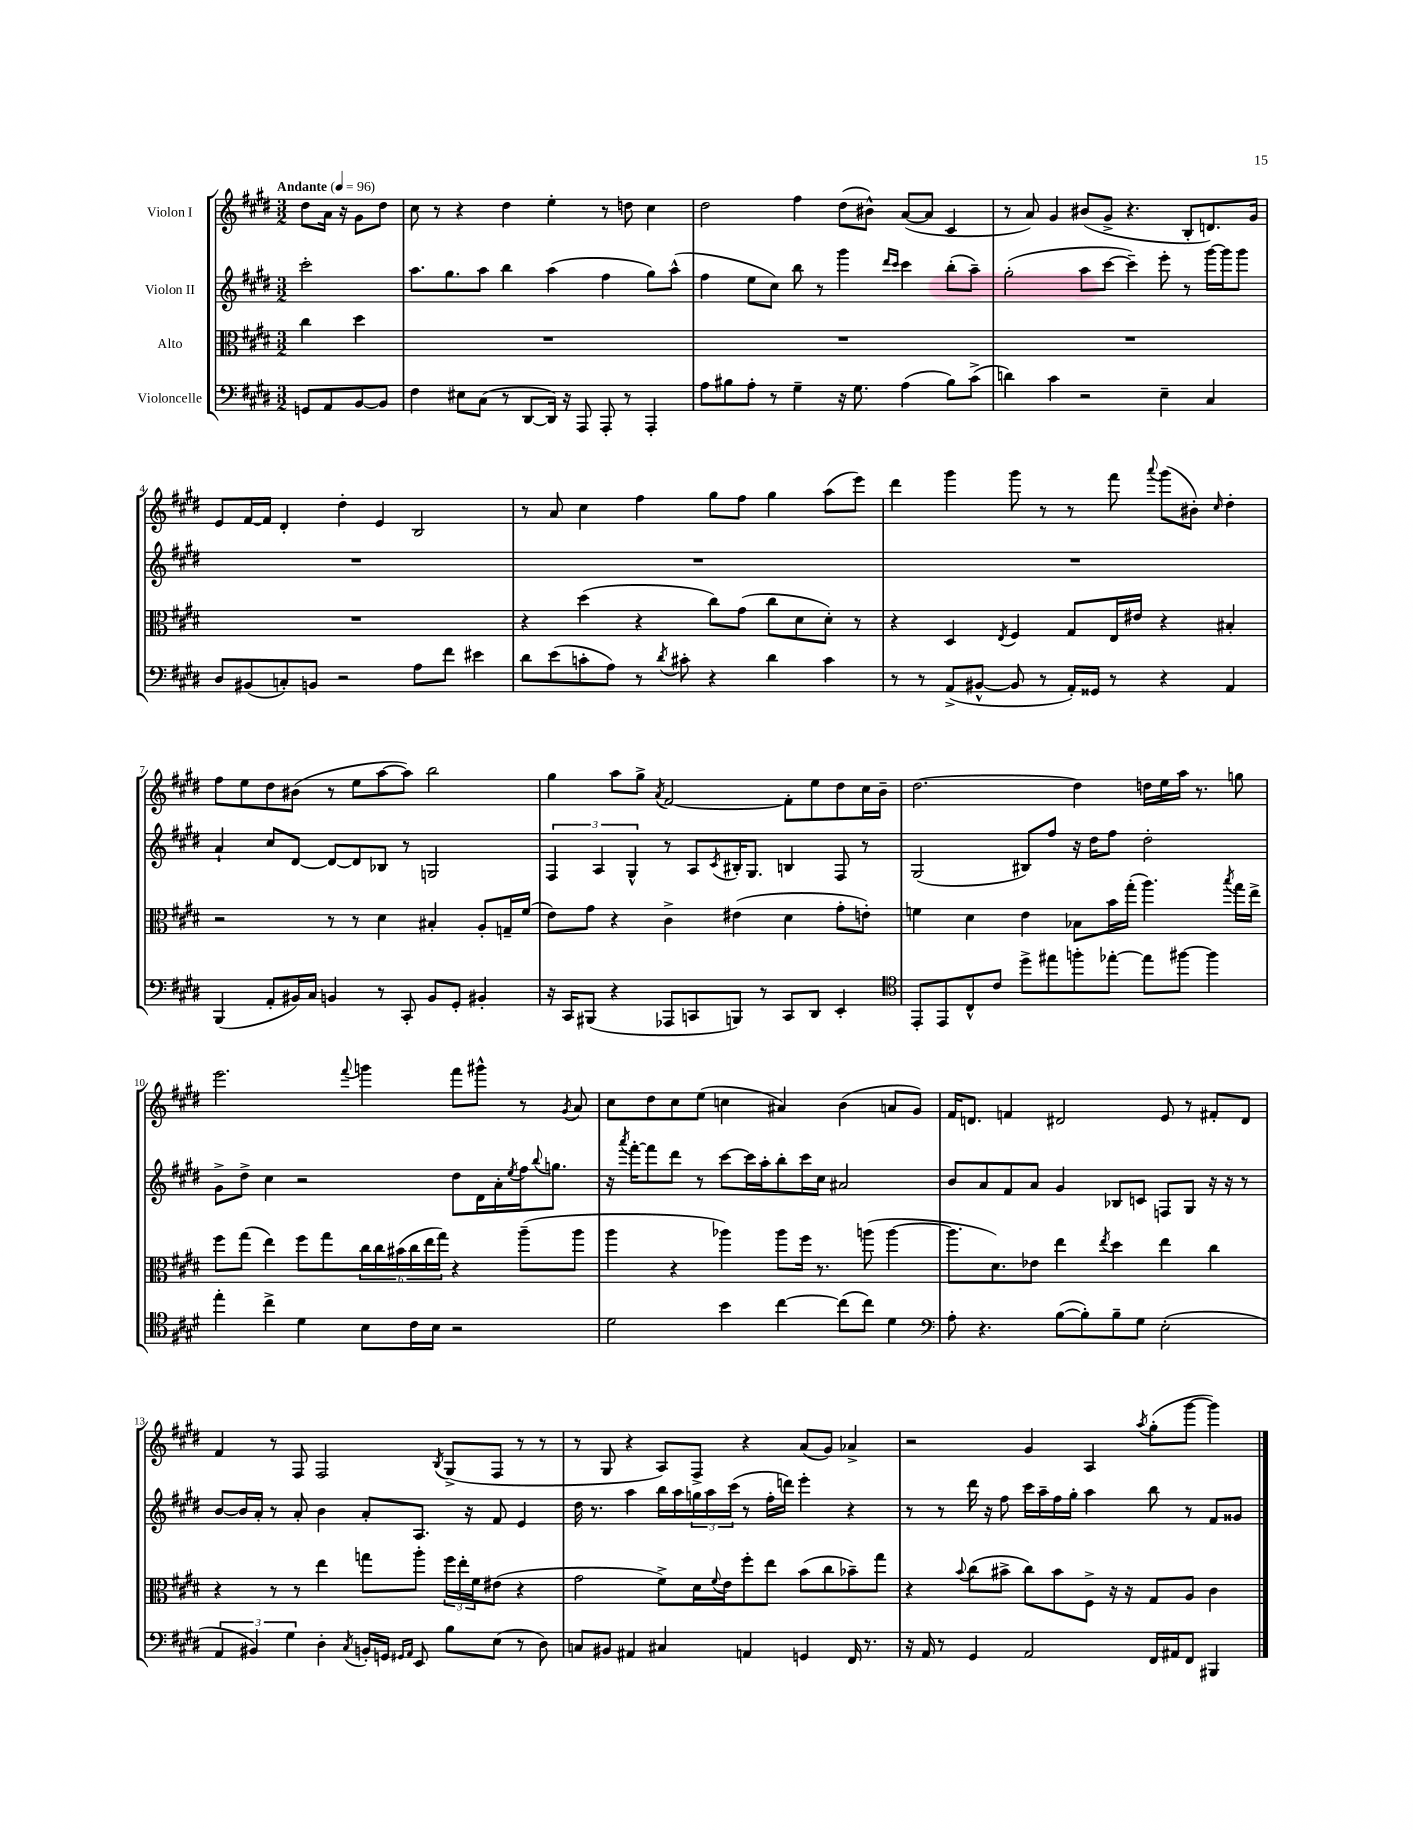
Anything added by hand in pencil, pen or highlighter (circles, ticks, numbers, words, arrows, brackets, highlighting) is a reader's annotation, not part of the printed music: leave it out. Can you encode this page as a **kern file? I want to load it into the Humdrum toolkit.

**kern	**kern	**kern	**kern
*part4	*part3	*part2	*part1
*staff4	*staff3	*staff2	*staff1
*I"Violoncelle	*I"Alto	*I"Violon II	*I"Violon I
*clefF4	*clefC3	*clefG2	*clefG2
*k[f#c#g#d#]	*k[f#c#g#d#]	*k[f#c#g#d#]	*k[f#c#g#d#]
*M3/2	*M3/2	*M3/2	*M3/2
*MM96	*MM96	*MM96	*MM96
=	=	=	=
!	!	!	!LO:TX:a:B:t=Andante
8GGn/L	4cc#\	2ccc#'\	8dd#\L
8AA/	.	.	16a\Jk
.	.	.	16r
[8BB/	4dd#\	.	8g#\L
8BB/J]	.	.	8dd#\J
=1	=1	=1	=1
4F#\	1.r	8.aa\L	8cc#\
.	.	.	8r
.	.	8.gg#\	.
8E#X\L	.	.	4r
(8C#\J	.	8aa\J	.
8r	.	4bb\	4dd#\
[8DD#/L	.	.	.
16DD#/Jk])	.	(4aa\	4ee'\
16r	.	.	.
8AAA/	.	.	.
8AAA'/	.	4ff#\	8r
8r	.	.	8ddn\
4AAA'/	.	8gg#\L)	4cc#\
.	.	(8aa^^\J	.
=2	=2	=2	=2
8A\L	1.r	4ff#\	2dd#\
8B#X\	.	.	.
8A'\J	.	8ee\L	.
8r	.	8cc#\J)	.
4G#~\	.	8bb\	4ff#\
.	.	8r	.
16r	.	4ggg#\	(8dd#\L
8.G#\	.	.	.
.	.	.	8b#X^^\J)
.	.	16qqddd#/LL	.
.	.	16qqccc#/JJ	.
(4A\	.	4ccc#\	([8a/L
.	.	.	8a/J]
8B#\L)	.	(8bb'\L	4c#/
(8c#^\J	.	8aa~\J)	.
=3	=3	=3	=3
4dn\)	1.r	(2gg#'\	8r
.	.	.	8a/)
4c#\	.	.	4g#/
2r	.	8aa\L	(8b#X/L
.	.	[8ccc#\J	8g#^/J
.	.	4ccc#~\])	4.r
4E~\	.	8eee'\	.
.	.	8r	8B'/L
4C#/	.	[16ggg#\LL	8.dn/)
.	.	16ggg#\J]	.
.	.	8ggg#\J	.
.	.	.	16g#/Jk
!!LO:LB:g=z
=4	=4	=4	=4
8D#/L	1.r	1.r	8e/L
(8BB#X/	.	.	[16f#/L
.	.	.	16f#/JJ]
8Cn'/)	.	.	4d#'/
8BBn/J	.	.	.
2r	.	.	4dd#'\
.	.	.	4e/
8A\L	.	.	2B/
8f#\J	.	.	.
4e#X\	.	.	.
=5	=5	=5	=5
8d#\L	4r	1.r	8r
(8e\	.	.	8a/
8cn'\	(4dd#\	.	4cc#\
8A\J)	.	.	.
8r	4r	.	4ff#\
8qd#/	.	.	.
8c#X'\	.	.	.
4r	8cc#\L)	.	8gg#\L
.	(8g#\J	.	8ff#\J
4d#\	8cc#\L	.	4gg#\
.	8d#\	.	.
4c#\	8d#'\J)	.	(8aa\L
.	8r	.	8eee\J)
=6	=6	=6	=6
8r	4r	1.r	4ddd#\
8r	.	.	.
(8AA^/L	4D#/	.	4ggg#\
[8BB#X^^/J	.	.	.
.	8qE/	.	.
8BB#/]	4F#/	.	8ggg#\
8r	.	.	8r
16AA'/LL)	8G#/L	.	8r
16GG##X/JJ	.	.	.
8r	16E/L	.	8fff#\
.	16e#X/JJ	.	.
.	.	.	8qqaaa/
4r	4r	.	(8ggg#\L
.	.	.	8b#X'\J)
.	.	.	16qqcc#/
4AA/	4B#X'/	.	4dd#'\
!!LO:LB:g=z
=7	=7	=7	=7
(4BBB/	2r	4a`/	8ff#\L
.	.	.	8ee\
8AA'/L	.	8cc#/L	8dd#\
16BB#X/L)	.	[8d#/J	(8b#X\J
16C#/JJ	.	.	.
4BBn/	8r	8d#/L_	8r
.	8r	8d#/]	8ee\L
8r	4d#\	8B-X/J	[8aa\
8CC#'/	.	8r	8aa\J])
8BB/L	4B#X'/	2Gn/	2bb\
8GG#'/J	.	.	.
4BB#X'/	8A'/L	.	.
.	16Gn~/L	.	.
.	(16f#/JJ	.	.
=8	=8	=8	=8
16r	8e\L)	6F#/	4gg#\
16CC#/KL	.	.	.
(8BBB#X/J	8g#\J	.	.
.	.	6A/	.
4r	4r	.	8aa\L
.	.	6G#^^/	.
.	.	.	8gg#^\J
.	.	.	8qa/
8AAA-X/L	4c#^\	8r	[2f#/
8CCn/	.	8A/L	.
.	.	8qc#/	.
8BBBn/J)	(4e#X\	16B#X'/K	.
.	.	8.G#/J	.
8r	.	.	.
8CC/L	4d#\	4Bn/	8f#'\L]
8DD#/J	.	.	8ee\
4EE'/	8g#'\L	8F#/	8dd#\
.	8en'\J)	8r	16cc#\L
.	.	.	16b~\JJ
=9	=9	=9	=9
*clefC4	*	*	*
8EE'/L	4fn\	(2G#/	[2.dd#\
8EE/	.	.	.
8C#^^/	4d#\	.	.
8c#/J	.	.	.
8dd#^\L	4e\	8B#X/L)	.
8ee#X\	.	8ff#/J	.
8ffn'\	8B-X\L	16r	4dd#\]
.	.	16dd#\KL	.
[8ee-X'\J	16b\L	8ff#\J	.
.	(16gg#'\JJ	.	.
8ee-\L]	4.aa\)	2dd#'\	16ddn\LL
.	.	.	16ee\
[8ff#X\J	.	.	16aa\JJ
.	.	.	8.r
4ff#\]	.	.	.
.	8qbb/	.	.
.	16gg#\LL	.	8ggn\
.	16ee^\JJ	.	.
!!LO:LB:g=z
=10	=10	=10	=10
4ee'\	8ff#\L	8g#^\L	2.eee\
.	(8gg#\J	8dd#^\J	.
4cc#^\	4ee\)	4cc#\	.
4d#\	8ff#\L	2r	.
.	8gg#\	.	.
.	.	.	8qqfff#/
8B\L	24cc#\L	.	4gggn\
.	24cc#\	.	.
.	(24b#X\	.	.
16c#\L	24cc#\	.	.
.	24ee\	.	.
16B\JJ	.	.	.
.	24gg#\JJ)	.	.
2r	4r	8dd#\L	8fff#\L
.	.	16d#\L	8ggg#X^^\J
.	.	16a'\	.
.	.	8qee/	.
.	(8aa~\L	16ff#\J	8r
.	.	8qqbb/	.
.	.	8.ggn\J	.
.	.	.	8qg#/
.	8aa\J	.	8a/
=11	=11	=11	=11
2d#\	4aa\	16r	8cc#\L
.	.	8qaaa/	.
.	.	[16fff#'\KL	.
.	.	8fff#\]	8dd#\
.	4r	8ddd#\J	8cc#\
.	.	8r	(8ee\J
4b\	4aa-X\)	[8ccc#\L	4ccn\
.	.	16ccc#\L]	.
.	.	16aa'\J	.
[4cc#\	8aa-\L	8bb'\	4a#X/)
.	16ff#\Jk	16ccc#\L	.
.	8.r	16cc#\JJ	.
(8cc#\L]	.	2a#X/	(4b\
8cc#\J)	(8aan\	.	.
4d#\	[4aa\	.	8an/L
.	.	.	8g#/J)
=12	=12	=12	=12
*clefF4	*	*	*
8A'\	8.aa\L]	8b/L	16f#/KL
.	.	.	8.dn/J
4.r	.	8a/	.
.	8.d#\)	.	.
.	.	8f#/	4fn/
.	8e-X\J	8a/J	.
([8B\L	4ee\	4g#/	2d#X/
8B'\])	.	.	.
.	8qee/	.	.
8B~\	4dd#\	8B-X/L	.
8G#\J	.	8cn/J	.
(2E'\	4ee\	8Fn/L	8e/
.	.	8G#/J	8r
.	4cc#\	16r	8f#X'/L
.	.	16r	.
.	.	8r	8d#/J
!!LO:LB:g=z
=13	=13	=13	=13
6AA/	4r	[8b/L	4f#/
.	.	16b/L]	.
6BB#X/)	.	.	.
.	.	16a'/JJ	.
.	8r	8r	8r
6G#\	.	.	.
.	8r	8a'/	8F#/
4D#'\	4ee\	4b\	2F#/
8qC#/	.	.	.
16BBn'/LL	8ggn\L	8a'/L	.
16GGn/JJ	.	.	.
16qqGG#X/LL	.	.	.
16qqAA/JJ	.	.	.
8EE/	8aa'\J	8.A/J	.
.	.	.	8qB/
8B\L	24ff#\LL	.	(8G#^/L
.	24ee'\	.	.
.	.	16r	.
.	24f#\J	.	.
(8E\J	(8e#X\J	8f#/	8F#/J
8r	4r	4e/	8r
8D#\)	.	.	8r
=14	=14	=14	=14
8Cn/L	2g#\	16dd#\	8r
.	.	8.r	.
8BB#X/J	.	.	8G#/
4AA#X/	.	4aa\	4r
4C#X/	8f#^\L)	16bb\LL	8A/L)
.	.	16aa\	.
.	16d#\L	24ggn\	8F#^/J
.	.	24aa\	.
.	8qqf#/	.	.
.	16e\J	.	.
.	.	(24ccc#\JJ	.
4AAn/	8ff#'\	8r	4r
.	8ee\J	16ff#'\LL	.
.	.	16dddn\JJ)	.
4GGn/	(8b\L	4eee'\	(8a/L
.	8cc#\	.	8g#/J)
16FF#/	8b-X~\)	4r	4a-X^/
8.r	.	.	.
.	8gg#\J	.	.
=15	=15	=15	=15
16r	4r	8r	2r
16AA/	.	.	.
8r	.	8r	.
.	8qqb/	.	.
4GG#/	(8cc#\L	16ddd#\	.
.	.	16r	.
.	8b#X^\J	8ff#\	.
2AA/	8cc#\L)	16ccc#\LL	4g#/
.	.	16aa~\	.
.	8b#\	16ff#\	.
.	.	16gg#'\JJ	.
.	8F#^\J	4aa\	4A/
.	16r	.	.
.	16r	.	.
.	.	.	8qaa/
16FF#/LL	8G#/L	8bb\	(8gg#'\L
16AA#X/J	.	.	.
8FF#/J	8A/J	8r	[8ggg#\J
4BBB#X/	4c#\	8f#/L	4ggg#\])
.	.	8g##X/J	.
==	==	==	==
*-	*-	*-	*-
